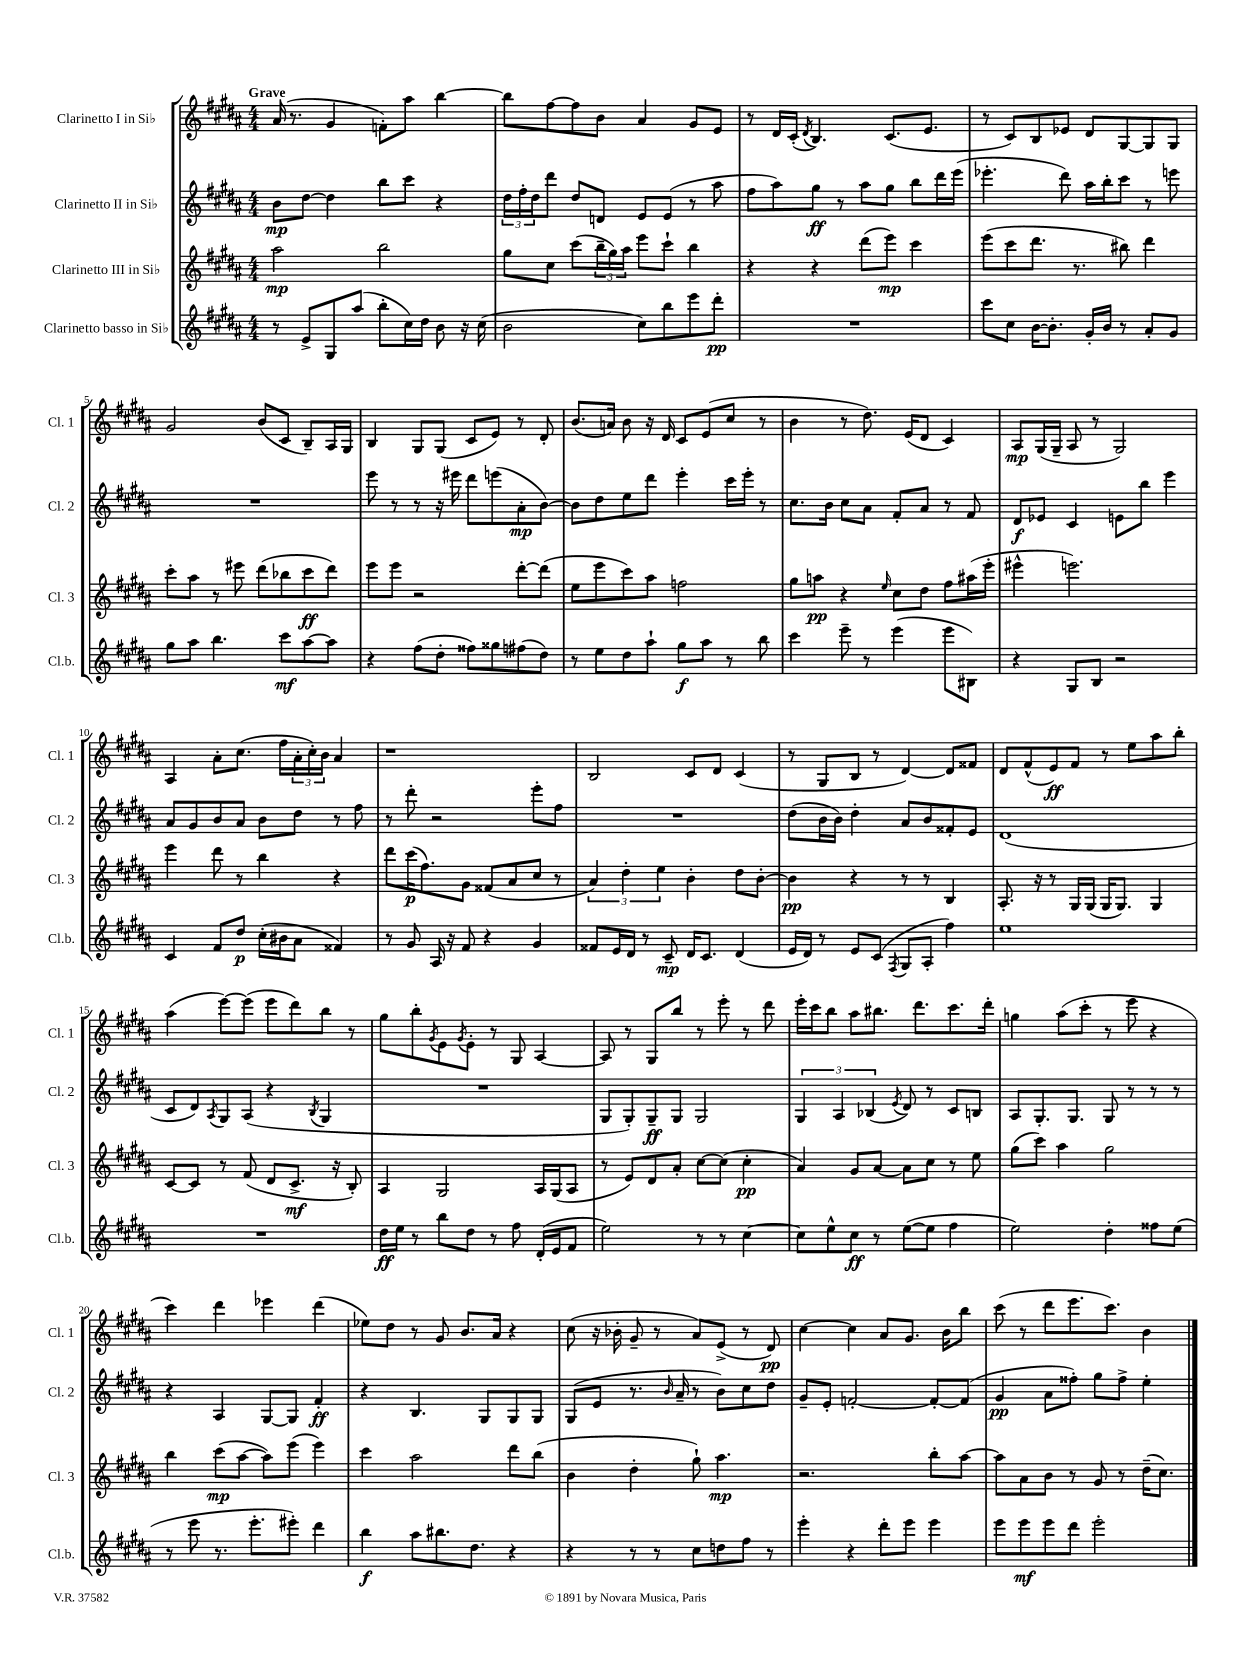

**kern	**dynam	**kern	**dynam	**kern	**dynam	**kern	**dynam
*part4	*part4	*part3	*part3	*part2	*part2	*part1	*part1
*staff4	*staff4	*staff3	*staff3	*staff2	*staff2	*staff1	*staff1
*I"Clarinetto basso in Si♭	*	*I"Clarinetto III in Si♭	*	*I"Clarinetto II in Si♭	*	*I"Clarinetto I in Si♭	*
*I'Cl.b.	*	*I'Cl. 3	*	*I'Cl. 2	*	*I'Cl. 1	*
*clefG2	*	*clefG2	*	*clefG2	*	*clefG2	*
*k[f#c#g#d#a#]	*	*k[f#c#g#d#a#]	*	*k[f#c#g#d#a#]	*	*k[f#c#g#d#a#]	*
*M4/4	*	*M4/4	*	*M4/4	*	*M4/4	*
=1	=1	=1	=1	=1	=1	=1	=1
!	!	!	!	!	!	!LO:TX:a:B:t=Grave	!
8r	.	2aa#\	mp	8b\L	mp	(16a#/	.
.	.	.	.	.	.	8.r	.
8e^/L	.	.	.	[8dd#\J	.	.	.
8G#/	.	.	.	4dd#\]	.	4g#/	.
(8aa#/J	.	.	.	.	.	.	.
8bb'\L	.	2bb\	.	8bb\L	.	8fn'\L)	.
16cc#\L)	.	.	.	8ccc#\J	.	8aa#\J	.
16dd#\JJ	.	.	.	.	.	.	.
8b\	.	.	.	4r	.	[4bb\	.
16r	.	.	.	.	.	.	.
(16cc#\	.	.	.	.	.	.	.
=2	=2	=2	=2	=2	=2	=2	=2
2b\	.	8gg#\L	.	24dd#\LL	.	8bb\L]	.
.	.	.	.	24ff#'\	.	.	.
.	.	.	.	24dd#\J	.	.	.
.	.	8cc#\J	.	8ddd#\J	.	[8ff#\	.
.	.	(8ccc#\L	.	8dd#/L	.	8ff#\]	.
.	.	24bb~\L	.	8dn/J	.	8b\J	.
.	.	24gg#\)	.	.	.	.	.
.	.	24aa#\JJ	.	.	.	.	.
8cc#\L)	.	8eee\L	.	8e/L	.	4a#/	.
8bb\	.	8ccc#`\J	.	(8e/J	.	.	.
8eee\	.	4bb\	.	8r	.	8g#/L	.
8ddd#'\J	pp	.	.	8aa#\	.	8e/J	.
=3	=3	=3	=3	=3	=3	=3	=3
1r	.	4r	.	8ff#\L	.	8r	.
.	.	.	.	8aa#\)	.	16d#/LL	.
.	.	.	.	.	.	(16c#'/JJ	.
.	.	.	.	.	.	8qd#/	.
.	.	4r	.	8gg#\J	ff	4.B/)	.
.	.	.	.	8r	.	.	.
.	.	(8ddd#\L	.	8aa#\L	.	.	.
.	.	8eee\J)	mp	8gg#\J	.	(8.c#/L	.
.	.	4ccc#\	.	8bb\L	.	.	.
.	.	.	.	.	.	8.e/J	.
.	.	.	.	16ddd#\L	.	.	.
.	.	.	.	(16eee\JJ	.	.	.
=4	=4	=4	=4	=4	=4	=4	=4
8ccc#\L	.	(8eee\L	.	4.eee-X'\	.	8r	.
8cc#\J	.	8ccc#\	.	.	.	8c#/L)	.
[16b\KL	.	8.ddd#\J	.	.	.	8B/	.
8.b'\J]	.	.	.	.	.	.	.
.	.	.	.	8ddd#\)	.	8e-X/J	.
.	.	8.r	.	.	.	.	.
16g#'/LL	.	.	.	16aa#\LL	.	8d#/L	.
16b/JJ	.	.	.	16bb'\J	.	.	.
8r	.	8bb#X\)	.	8ccc#\J	.	[8G#/	.
8a#'/L	.	4ddd#\	.	8r	.	8G#/]	.
8g#/J	.	.	.	8eeen\	.	8G#/J	.
!!LO:LB:g=z
=5	=5	=5	=5	=5	=5	=5	=5
8gg#\L	.	8ccc#'\L	.	1r	.	2g#/	.
8aa#\J	.	8aa#\J	.	.	.	.	.
4.bb\	.	8r	.	.	.	.	.
.	.	8eee#X\	.	.	.	.	.
.	.	(8ddd#\L	.	.	.	(8b/L	.
8ccc#\L	mf	8bb-X\	.	.	.	8c#/J	.
[8aa#\	.	8ccc#\	ff	.	.	8B~/L)	.
8aa#\J]	.	8ddd#\J)	.	.	.	16A#/L	.
.	.	.	.	.	.	16G#/JJ	.
=6	=6	=6	=6	=6	=6	=6	=6
4r	.	8eee\L	.	8eee\	.	4B/	.
.	.	8eee\J	.	8r	.	.	.
(8ff#\L	.	2r	.	8r	.	8G#/L	.
8dd#'\J	.	.	.	16r	.	(8G#/J	.
.	.	.	.	16eee#X\	.	.	.
8ff##X\L)	.	.	.	8ddd#\L	.	8c#/L	.
8gg##X\	.	.	.	(8eeen\	.	8e/J)	.
(8ff#X\	.	[8ddd#'\L	.	8a#'\	mp	8r	.
8dd#\J)	.	(8ddd#\J]	.	[8b\J)	.	8d#'/	.
=7	=7	=7	=7	=7	=7	=7	=7
8r	.	8ee\L	.	8b\L]	.	(8.b/L	.
8ee\L	.	8eee\	.	8dd#\	.	.	.
.	.	.	.	.	.	16an/Jk)	.
8dd#\	.	8ccc#\)	.	8ee\	.	8b\	.
8aa#`\J	.	8aa#\J	.	8ddd#\J	.	16r	.
.	.	.	.	.	.	16d#/	.
8gg#\L	f	2ffn\	.	4eee'\	.	8c#/L	.
8aa#\J	.	.	.	.	.	(8e/	.
8r	.	.	.	16ccc#\LL	.	8cc#/J	.
.	.	.	.	16eee'\JJ	.	.	.
8bb\	.	.	.	8r	.	8r	.
=8	=8	=8	=8	=8	=8	=8	=8
4ccc#\	.	8gg#\L	.	8.cc#\L	.	4b\	.
.	.	8aan\J	pp	.	.	.	.
.	.	.	.	16b\Jk	.	.	.
8eee~\	.	4r	.	8cc#\L	.	8r	.
8r	.	.	.	8a#\J	.	8.dd#\)	.
.	.	16qqee/	.	.	.	.	.
(4eee\	.	8cc#\L	.	8f#'/L	.	.	.
.	.	.	.	.	.	(16e/KL	.
.	.	8dd#\J	.	8a#/J	.	8d#/J	.
8eee\L	.	8ff#\L	.	8r	.	4c#/)	.
8B#X\J)	.	(16aa#X\L	.	8f#/	.	.	.
.	.	16eee'\JJ	.	.	.	.	.
=9	=9	=9	=9	=9	=9	=9	=9
4r	.	4eee#X^^\	.	8d#/L	f	8A#/L	mp
.	.	.	.	8e-X/J	.	(16G#/L	.
.	.	.	.	.	.	16G#~/JJ	.
8G#/L	.	2.eeen\)	.	4c#/	.	8A#/	.
8B/J	.	.	.	.	.	8r	.
2r	.	.	.	8en\L	.	2G#/)	.
.	.	.	.	8bb\J	.	.	.
.	.	.	.	4eee\	.	.	.
!!LO:LB:g=z
=10	=10	=10	=10	=10	=10	=10	=10
4c#/	.	4eee\	.	8a#/L	.	4A#/	.
.	.	.	.	8g#/	.	.	.
8f#/L	.	8ddd#\	.	8b/	.	8a#'\L	.
8dd#/J	p	8r	.	8a#/J	.	(8.cc#\J	.
(16cc#'\LL	.	4bb\	.	8b\L	.	.	.
16b#X\J	.	.	.	.	.	16ff#\LL	.
8a#\J	.	.	.	8dd#\J	.	24a#'\	.
.	.	.	.	.	.	24cc#'\)	.
.	.	.	.	.	.	24b\JJ	.
4f##X/)	.	4r	.	8r	.	4a#/	.
.	.	.	.	8ff#\	.	.	.
=11	=11	=11	=11	=11	=11	=11	=11
8r	.	8ddd#\L	.	8r	.	1r	.
8g#/	.	(16ccc#\K	p	8ddd#'\	.	.	.
.	.	8.ff#\)	.	.	.	.	.
16A#/	.	.	.	2r	.	.	.
16r	.	.	.	.	.	.	.
8f#/	.	8g#\J	.	.	.	.	.
4r	.	(8f##X/L	.	.	.	.	.
.	.	8a#/	.	.	.	.	.
4g#/	.	8cc#/J	.	8eee'\L	.	.	.
.	.	8r	.	8ff#\J	.	.	.
=12	=12	=12	=12	=12	=12	=12	=12
8f##X/L	.	6a#/)	.	1r	.	2B/	.
16e/L	.	.	.	.	.	.	.
.	.	6dd#'\	.	.	.	.	.
16d#/JJ	.	.	.	.	.	.	.
8r	.	.	.	.	.	.	.
.	.	6ee\	.	.	.	.	.
8c#~/	mp	.	.	.	.	.	.
16d#/KL	.	4b'\	.	.	.	8c#/L	.
8.c#/J	.	.	.	.	.	.	.
.	.	.	.	.	.	8d#/J	.
(4d#/	.	8dd#\L	.	.	.	(4c#/	.
.	.	[8b'\J	.	.	.	.	.
=13	=13	=13	=13	=13	=13	=13	=13
16e/LL	.	4b\]	pp	(8dd#\L	.	8r	.
16d#/JJ)	.	.	.	.	.	.	.
8r	.	.	.	16b\L	.	8G#/L	.
.	.	.	.	16b\JJ)	.	.	.
8e/L	.	4r	.	4dd#'\	.	8B/J	.
(8c#/J	.	.	.	.	.	8r	.
8qF#/	.	.	.	.	.	.	.
8G#/L	.	8r	.	8a#/L	.	[4d#/)	.
8A#'/J	.	8r	.	8b/	.	.	.
4ff#\)	.	4B/	.	8f##X'/	.	8d#/L]	.
.	.	.	.	8e/J	.	8f##X/J	.
=14	=14	=14	=14	=14	=14	=14	=14
1ee	.	8.A#'/	.	(1d#	.	8d#/L	.
.	.	.	.	.	.	(8f#^^/	.
.	.	16r	.	.	.	.	.
.	.	8r	.	.	.	8e/)	ff
.	.	16G#/LL	.	.	.	8f#/J	.
.	.	(16G#/JJ	.	.	.	.	.
.	.	16G#/KL	.	.	.	8r	.
.	.	8.G#/J)	.	.	.	.	.
.	.	.	.	.	.	8ee\L	.
.	.	4G#/	.	.	.	8aa#\	.
.	.	.	.	.	.	8bb'\J	.
!!LO:LB:g=z
=15	=15	=15	=15	=15	=15	=15	=15
1r	.	[8c#/L	.	8c#/L	.	(4aa#\	.
.	.	8c#/J]	.	8d#/)	.	.	.
.	.	.	.	8qA#/	.	.	.
.	.	8r	.	8G#/	.	[8eee\L)	.
.	.	(8f#/	.	(8A#/J	.	(8eee\J]	.
.	.	8d#/L	.	4r	.	8eee\L	.
.	.	8.c#^/J	mf	.	.	8ddd#\)	.
.	.	.	.	8qB/	.	.	.
.	.	.	.	4G#/	.	8bb\J	.
.	.	16r	.	.	.	.	.
.	.	8B'/)	.	.	.	8r	.
=16	=16	=16	=16	=16	=16	=16	=16
16dd#\LL	ff	4A#/	.	1r	.	8gg#\L	.
16ee\JJ	.	.	.	.	.	.	.
8r	.	.	.	.	.	8bb'\	.
.	.	.	.	.	.	8qg#/	.
8bb\L	.	2G#/	.	.	.	8e\	.
.	.	.	.	.	.	8qg#/	.
8dd#\J	.	.	.	.	.	8e'\J	.
8r	.	.	.	.	.	8r	.
8ff#\	.	.	.	.	.	8G#/	.
(16d#'/LL	.	16A#/LL	.	.	.	[4A#/	.
16e/J	.	(16G#/J	.	.	.	.	.
8f#/J	.	8A#/J	.	.	.	.	.
=17	=17	=17	=17	=17	=17	=17	=17
2ee\)	.	8r	.	8G#/L	.	8A#/]	.
.	.	8e/L)	.	8G#'/)	.	8r	.
.	.	8d#/	.	8G#~/	ff	8G#/L	.
.	.	8a#'/J	.	8G#/J	.	8bb/J	.
8r	.	[8cc#\L	.	2G#/	.	8r	.
8r	.	(8cc#\J]	.	.	.	8eee'\	.
[4cc#\	.	4cc#'\	pp	.	.	8r	.
.	.	.	.	.	.	8ddd#\	.
=18	=18	=18	=18	=18	=18	=18	=18
8cc#\L]	.	4a#/)	.	6G#/	.	16eee'\LL	.
.	.	.	.	.	.	16ccc#\J	.
8ee^^\	.	.	.	.	.	8bb\J	.
.	.	.	.	6A#/	.	.	.
8cc#\J	ff	8g#/L	.	.	.	8aa#\L	.
.	.	.	.	(6B-X/	.	.	.
8r	.	[8a#/J	.	.	.	8.bb#X\J	.
.	.	.	.	8qe/	.	.	.
([8ee\L	.	8a#\L]	.	8d#/)	.	.	.
.	.	.	.	.	.	8.ddd#\L	.
8ee\J]	.	8cc#\J	.	8r	.	.	.
4ff#\	.	8r	.	8c#/L	.	8.ccc#\	.
.	.	8ee\	.	8Bn/J	.	.	.
.	.	.	.	.	.	16ddd#'\Jk	.
=19	=19	=19	=19	=19	=19	=19	=19
2ee\)	.	(8gg#\L	.	8A#/L	.	4ggn\	.
.	.	8ccc#\J)	.	8.G#'/	.	.	.
.	.	4aa#\	.	.	.	(8aa#\L	.
.	.	.	.	8.G#/J	.	.	.
.	.	.	.	.	.	8ccc#'\J	.
4dd#'\	.	2gg#\	.	8G#/	.	8r	.
.	.	.	.	8r	.	8eee\	.
8ff##X\L	.	.	.	8r	.	4r	.
(8ee\J	.	.	.	8r	.	.	.
!!LO:LB:g=z
=20	=20	=20	=20	=20	=20	=20	=20
8r	.	4bb\	.	4r	.	4ccc#\)	.
8eee\	.	.	.	.	.	.	.
8.r	.	(8ccc#\L	mp	4A#/	.	4ddd#\	.
.	.	[8aa#\J	.	.	.	.	.
8.eee'\L	.	.	.	.	.	.	.
.	.	8aa#\L])	.	[8G#/L	.	4eee-X\	.
8eee#X'\J)	.	(8eee\J	.	8G#/J]	.	.	.
4ddd#\	.	4eee\)	.	4f#'/	ff	(4ddd#\	.
=21	=21	=21	=21	=21	=21	=21	=21
4bb\	f	4ccc#\	.	4r	.	8ee-X\L)	.
.	.	.	.	.	.	8dd#\J	.
8aa#\L	.	2aa#\	.	4.B/	.	8r	.
8.bb#X\	.	.	.	.	.	8g#/	.
.	.	.	.	.	.	8.b/L	.
8.dd#\J	.	.	.	.	.	.	.
.	.	.	.	8G#/L	.	.	.
.	.	.	.	.	.	16a#/Jk	.
4r	.	8ddd#\L	.	8G#/	.	4r	.
.	.	(8bb\J	.	8G#/J	.	.	.
=22	=22	=22	=22	=22	=22	=22	=22
4r	.	4b\	.	(8G#/L	.	(8cc#\	.
.	.	.	.	8e/J	.	16r	.
.	.	.	.	.	.	16b-X'\	.
8r	.	4dd#'\	.	8.r	.	8g#~/	.
8r	.	.	.	.	.	8r	.
.	.	.	.	16qqb/	.	.	.
.	.	.	.	16a#~/	.	.	.
8cc#\L	.	8gg#`\)	.	8r	.	8a#/L)	.
8ddn\	.	4.aa#\	mp	8b\L)	.	(8e^/J	.
8ff#\J	.	.	.	8cc#\	.	8r	.
8r	.	.	.	8dd#\J	.	8d#/)	pp
=23	=23	=23	=23	=23	=23	=23	=23
4eee'\	.	2.r	.	8g#~/L	.	[4cc#\	.
.	.	.	.	8e'/J	.	.	.
4r	.	.	.	[2fn'/	.	4cc#\]	.
8ddd#'\L	.	.	.	.	.	8a#/L	.
8eee\J	.	.	.	.	.	8.g#/J	.
4eee\	.	8bb'\L	.	8f'/L_	.	.	.
.	.	.	.	.	.	16b\KL	.
.	.	[8aa#\J	.	(8f/J]	.	8bb\J	.
=24	=24	=24	=24	=24	=24	=24	=24
8eee\L	.	8aa#\L]	.	4g#/	pp	(8ccc#\	.
8eee\	mf	8a#\	.	.	.	8r	.
8eee\	.	8b\J	.	8a#\L	.	8ddd#\L	.
8ddd#\J	.	8r	.	8ff##X'\J)	.	8.eee\	.
2eee'\	.	8g#/	.	8gg#\L	.	.	.
.	.	.	.	.	.	8.ccc#\J)	.
.	.	8r	.	8ff##^\J	.	.	.
.	.	(16dd#~\KL	.	4ee'\	.	4b\	.
.	.	8.cc#\J)	.	.	.	.	.
==	==	==	==	==	==	==	==
*-	*-	*-	*-	*-	*-	*-	*-
